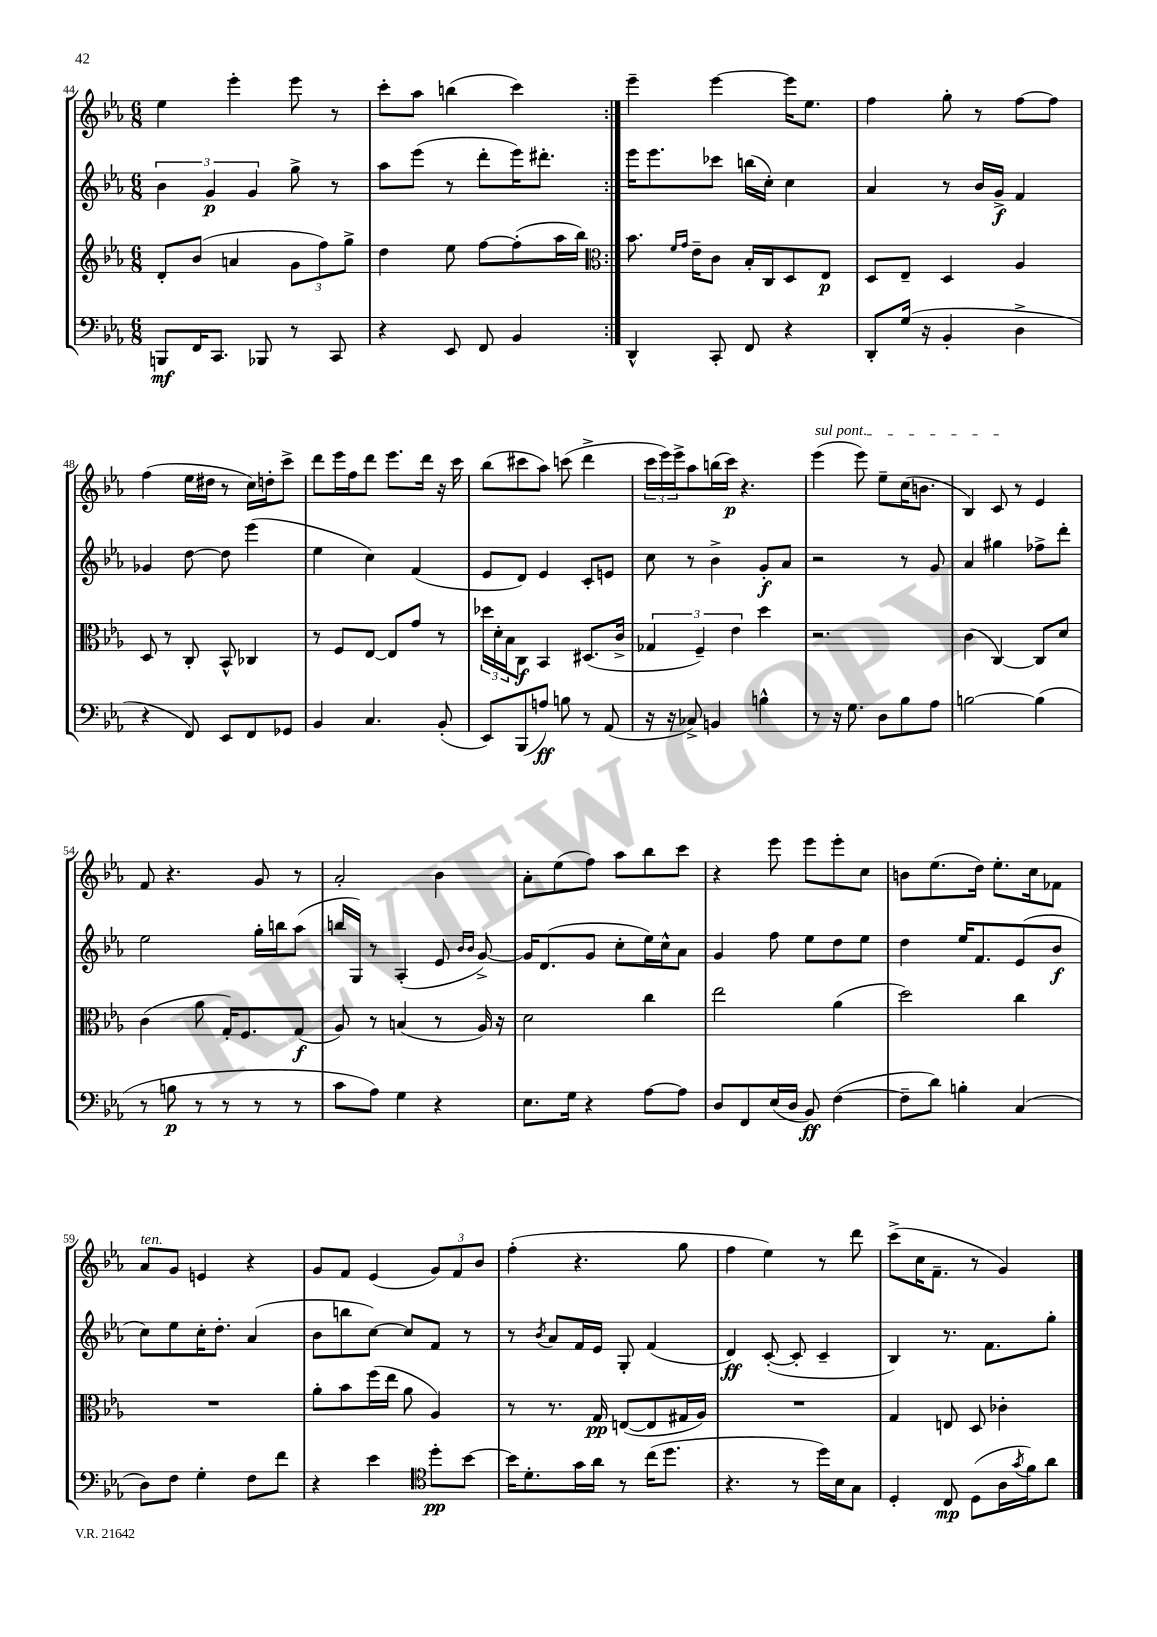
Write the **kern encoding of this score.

**kern	**kern	**kern	**kern
*staff4	*staff3	*staff2	*staff1
*clefF4	*clefG2	*clefG2	*clefG2
*k[b-e-a-]	*k[b-e-a-]	*k[b-e-a-]	*k[b-e-a-]
*M6/8	*M6/8	*M6/8	*M6/8
8BBB	8d'	6b-	4ee-
16FF	(8b-	.	.
.	.	6g	.
8.CC	.	.	.
.	4a	.	4eee-'
.	.	6g	.
8BBB-	.	.	.
8r	12g	8gg^	8eee-
.	12ff)	.	.
8CC	.	8r	8r
.	12gg^	.	.
=	=	=	=
4r	4dd	8aa-	8ccc'
.	.	(8eee-	8aa-
8EE-	8ee-	8r	(4bb
8FF	[8ff	8ddd'	.
4BB-	(8ff']	16eee-)	4ccc)
.	.	8.ddd#'	.
.	16aa-	.	.
.	16bb-)	.	.
=:|!	=:|!	=:|!	=:|!
*	*clefC3	*	*
4DD^^	8.b-	16eee-	4eee-~
.	.	8.eee-	.
.	16qqf	.	.
.	16qqg	.	.
.	16e-~	.	.
8CC'	8c	8ccc-	[4eee-
8FF	16B-'	(16bb	.
.	16C	16cc')	.
4r	8D	4cc	16eee-]
.	.	.	8.ee-
.	8E-	.	.
=	=	=	=
8DD'	8D	4a-	4ff
(16G	8E-~	.	.
16r	.	.	.
4BB-'	4D	8r	8gg'
.	.	16b-	8r
.	.	16g^	.
4D^	4A-	4f	[8ff
.	.	.	8ff]
=	=	=	=
4r	8D	4g-	(4ff
.	8r	.	.
8FF)	8C'	[8dd	16ee-
.	.	.	16dd#
8EE-	8BB-^^	8dd]	8r
8FF	4C-	(4eee-	16cc)
.	.	.	16dd'
8GG-	.	.	8ccc^
=	=	=	=
4BB-	8r	4ee-	8ddd
.	8F	.	16eee-
.	.	.	16ff
4.C	[8E-	4cc)	8ddd
.	8E-]	.	8.eee-
.	8g	(4f	.
.	.	.	16ddd
(8BB-'	8r	.	16r
.	.	.	16ccc
=	=	=	=
8EE-)	24dd-	8e-	(8bb-
.	24d'	.	.
.	24B-	.	.
(8BBB-	8C	8d)	8ccc#
8A)	4BB-	4e-	8aa-)
8B	.	.	(8ccc
8r	(8.D#	8c'	4ddd^
(8AA-	.	8e	.
.	16c^	.	.
=	=	=	=
16r	6G-	8cc	24ccc
.	.	.	24eee-)
16r	.	.	.
.	.	.	24eee-^
8C-^)	.	8r	8aa-
.	6F~)	.	.
4BB	.	4b-^	(16bb
.	.	.	16ccc)
.	6e-	.	.
.	.	.	4.r
4B^^	4dd	8g'	.
.	.	8a-	.
=	=	=	=
8r	2.r	2r	(4eee-
16r	.	.	.
8.G	.	.	.
.	.	.	8eee-)
8D	.	.	8ee-~
8B-	.	8r	(16cc
.	.	.	8.b
8A-	.	8g	.
=	=	=	=
[2B	(4c	4a-	4B-)
.	[4C)	4gg#	8c
.	.	.	8r
(4B]	8C]	8ff-^	4e-
.	8d	8ddd'	.
=	=	=	=
8r	(4c	2ee-	8f
8B	.	.	4.r
8r	8a-	.	.
8r	16G')	.	.
.	8.F	.	.
8r	.	16gg'	8g
.	.	16bb	.
8r	(8G	(8aa-	8r
=	=	=	=
8c	8A-)	16bb	2a-'
.	.	16G)	.
8A-)	8r	8r	.
4G	(4B	(4A-'	.
4r	8r	8e-	4b-
.	.	16qqb-	.
.	.	16qqb-	.
.	16A-)	[8g^)	.
.	16r	.	.
=	=	=	=
8.E-	2d	16g]	8a-'
.	.	(8.d	.
.	.	.	(8ee-
16G	.	.	.
4r	.	8g	8ff)
.	.	8cc'	8aa-
[8A-	4cc	16ee-)	8bb-
.	.	16cc^^	.
8A-]	.	8a-	8ccc
=	=	=	=
8D	2ee-	4g	4r
8FF	.	.	.
(16E-	.	8ff	8eee-
16D	.	.	.
8BB-)	.	8ee-	8eee-
([4F	(4a-	8dd	8eee-'
.	.	8ee-	8cc
=	=	=	=
8F~]	2dd)	4dd	8b
8d)	.	.	(8.ee-
4B'	.	16ee-	.
.	.	8.f	16dd)
.	.	.	8.ee-'
(4C	4cc	(8e-	.
.	.	.	16cc
.	.	8b-	8f-
=	=	=	=
8D)	2.r	8cc)	8a-
8F	.	8ee-	8g
4G'	.	16cc'	4e
.	.	8.dd'	.
8F	.	(4a-	4r
8f	.	.	.
=	=	=	=
4r	8a-'	8b-	8g
.	8b-	8bb	8f
4e-	(16ff	[8cc)	(4e-
.	16ee-	.	.
.	8a-	8cc]	.
*clefC4	*	*	*
8dd'	4A-)	8f	12g)
.	.	.	12f
[8b-	.	8r	.
.	.	.	12b-
=	=	=	=
16b-]	8r	8r	(4ff'
8.d'	.	.	.
.	.	8qb-	.
.	8.r	8a-	.
16g	.	16f	4.r
16a-	16G	16e-	.
8r	([8E	8G'	.
(16cc	8E]	(4f	.
8.dd	.	.	.
.	16G#	.	8gg
.	16A-)	.	.
=	=	=	=
4.r	2.r	4d)	4ff
.	.	([8c'	4ee-)
8r	.	8c']	.
16dd)	.	4c~	8r
16B-	.	.	.
8G	.	.	8ddd
=	=	=	=
4D'	4G	4B-)	(8ccc^
.	.	.	16cc
.	.	.	8.f~
8C	8E	8.r	.
(8D	8D	.	8r
.	.	8.f	.
16A-	4c-'	.	4g)
8qg	.	.	.
16f)	.	.	.
8a-	.	8gg'	.
==	==	==	==
*-	*-	*-	*-
